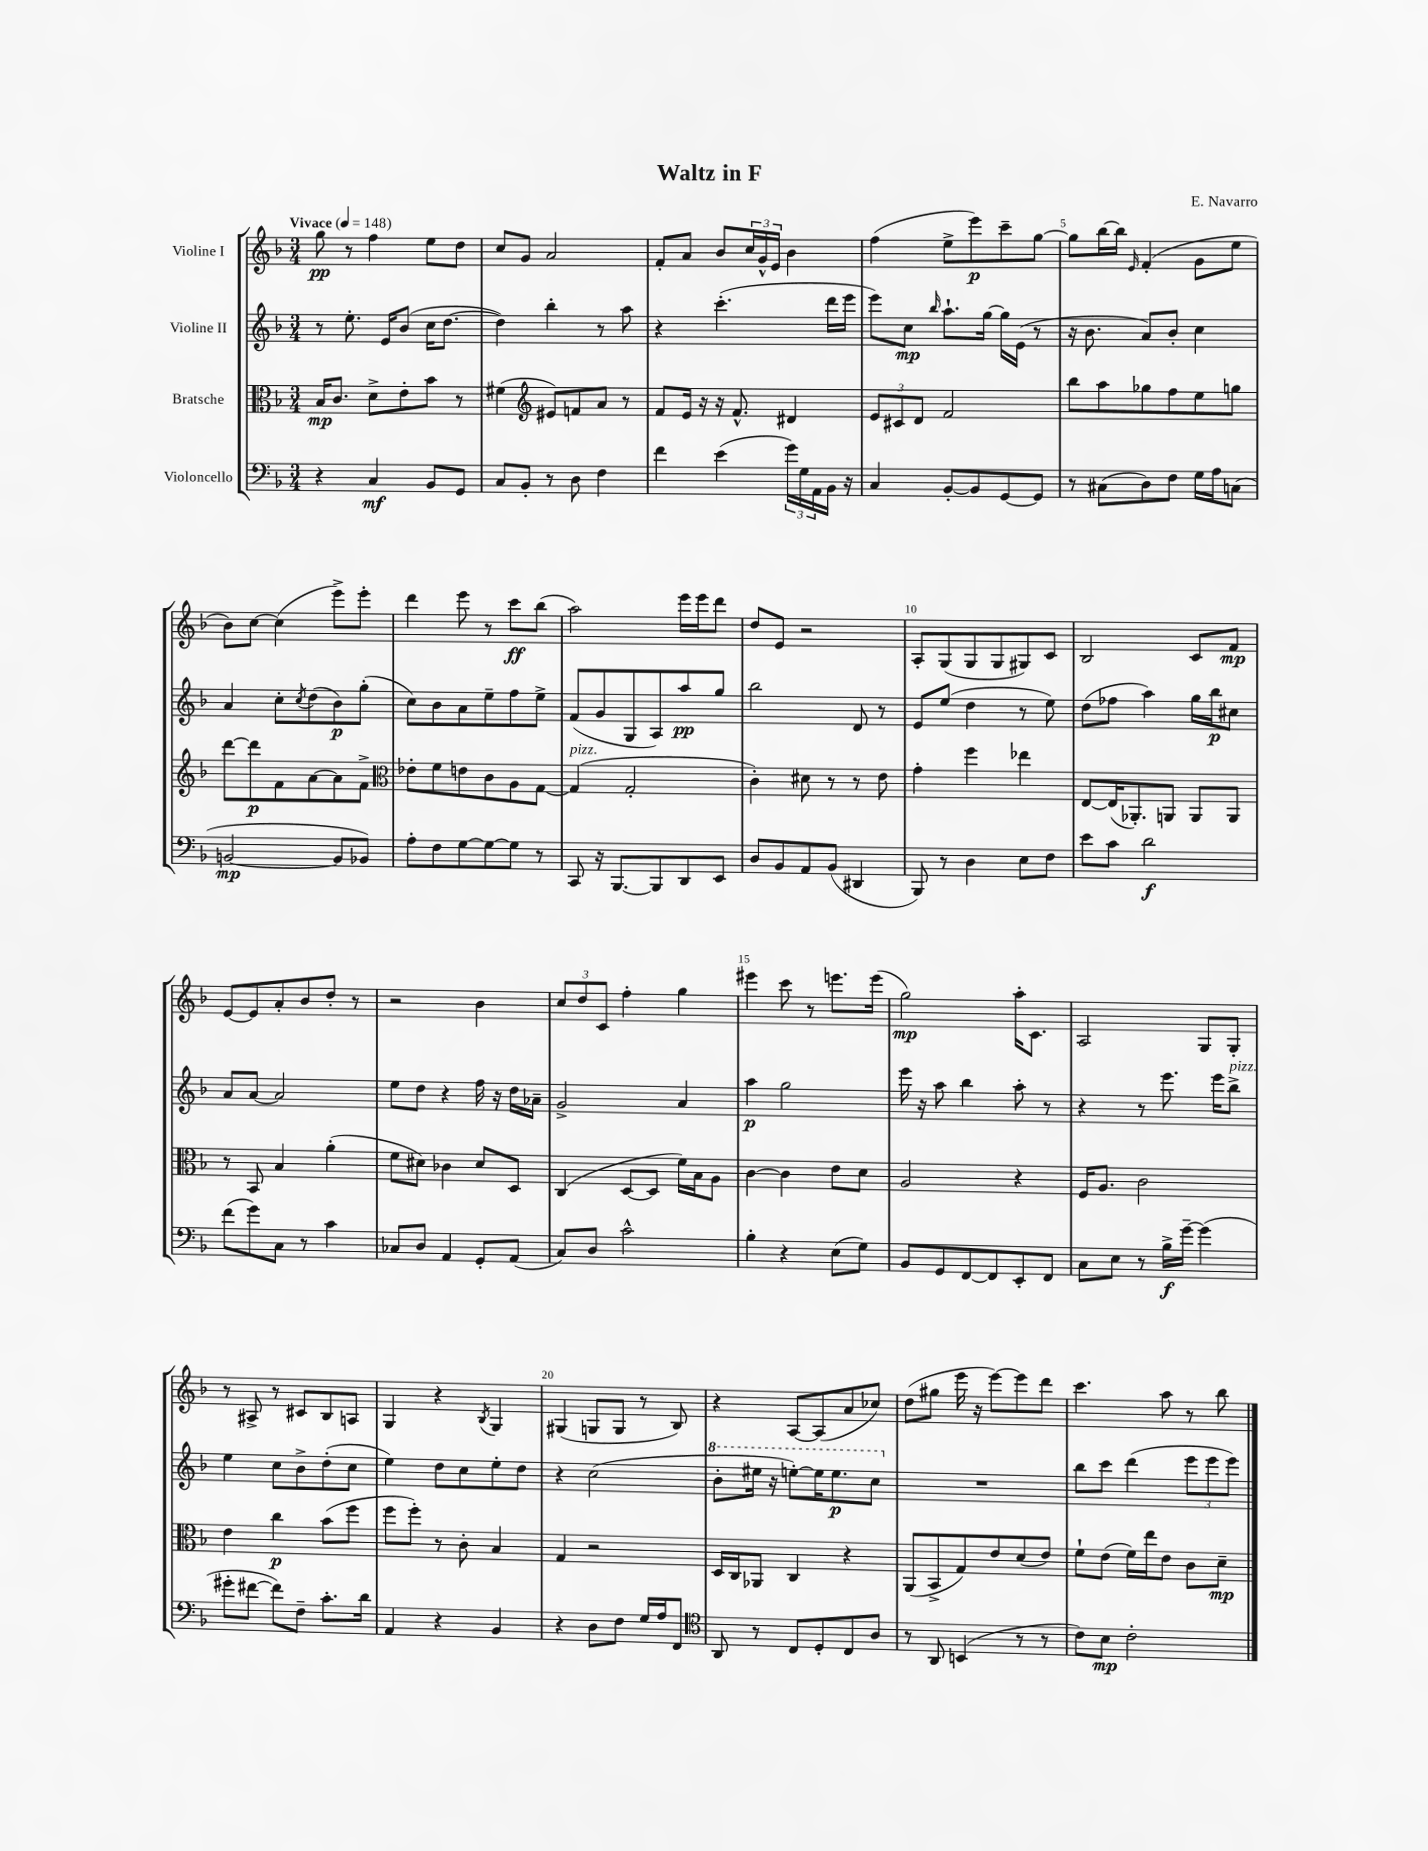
\header { title = "Waltz in F" composer = "E. Navarro" }
<<
\new StaffGroup <<
\new Staff = "s0" \with { instrumentName = "Violine I" } {
    \clef treble \key f \major \numericTimeSignature \time 3/4 \tempo "Vivace" 4 = 148
    g''8\pp r8 f''4 e''8 d''8 |
    c''8 g'8 a'2 |
    f'8-. a'8 bes'8 \tuplet 3/2 { c''16 g'16-^ e'16 } bes'4 |
    f''4( e''8-> e'''8\p) c'''8-- g''8~ |
    g''8 bes''16~ bes''16 \grace { e'16 } f'4-.( g'8 e''8 |
    bes'8) c''8~ c''4( e'''8->) e'''8-. |
    d'''4 e'''8 r8 c'''8\ff bes''8( |
    a''2) e'''16 e'''16 d'''8 |
    d''8 e'8 r2 |
    a8-. g8( g8 g8 gis8) c'8 |
    bes2 c'8 f'8\mp |
    e'8~ e'8 a'8-. bes'8 d''8-. r8 |
    r2 bes'4 |
    \tuplet 3/2 { c''8 d''8 c'8 } f''4-. g''4 |
    eis'''4 c'''8 r8 e'''8. e'''16( |
    g''2\mp) a''16-. c'8. |
    a2 g8 g8-. |
    r8 ais8-> r8 cis'8 bes8 a8 |
    g4 r4 \acciaccatura { bes8 } g4 |
    gis4( g8 g8 r8 bes8) |
    r4 a8~ a8( a'8 ces''8) |
    d''8( gis''8 e'''16 r16 e'''8~) e'''8 d'''8 |
    c'''4. a''8 r8 bes''8 \bar "|." |
}
\new Staff = "s1" \with { instrumentName = "Violine II" } {
    \clef treble \key f \major \numericTimeSignature \time 3/4
    r8 e''8.-. e'16 bes'8( c''16 d''8.~ |
    d''4) bes''4-. r8 a''8 |
    r4 c'''4.-.( d'''16 e'''16 |
    e'''8) c''8\mp \grace { bes''16 } a''8.-! g''16~ g''16 e'16( r8 |
    r16 bes'8. a'8) bes'8-. c''4 |
    a'4 c''8-. \acciaccatura { c''8 } d''8( bes'8\p) g''8-.( |
    c''8) bes'8 a'8 e''8-- f''8 e''8-> |
    f'8( g'8 g8 a8) a''8\pp g''8 |
    bes''2 d'8 r8 |
    e'8 e''8( d''4 r8 e''8) |
    d''8( fes''8 a''4) g''16 bes''16\p cis''8 |
    a'8 a'8~ a'2 |
    e''8 d''8 r4 f''16 r16 d''16 aes'16-- |
    g'2-> a'4 |
    a''4\p g''2 |
    e'''16 r16 a''8 bes''4 a''8-. r8 |
    r4 r8 e'''8. e'''16 bes''8->^\markup { \italic "pizz." } |
    e''4 c''8 bes'8-> d''8-.( c''8 |
    e''4) d''8 c''8 e''8-. d''8 |
    r4 c''2( |
    \ottava #1 bes''8-. eis'''16 r16 e'''8~-.) e'''16 e'''8.\p c'''8 \ottava #0 |
    R2. |
    bes''8 c'''8 d'''4( \tuplet 3/2 { e'''8 e'''8 e'''8) } \bar "|." |
}
\new Staff = "s2" \with { instrumentName = "Bratsche" } {
    \clef alto \key f \major \numericTimeSignature \time 3/4
    bes16\mp c'8. d'8-> e'8-. bes'8 r8 |
    fis'4( \clef treble eis'8) f'8 a'8 r8 |
    f'8 e'16 r16 r16 f'8.-^ dis'4 |
    \tuplet 3/2 { e'8 cis'8 d'8 } f'2 |
    bes''8 a''8 ges''8 f''8 e''8 g''8 |
    d'''8~ d'''8\p f'8 a'8~ a'8 f'8-> |
    \clef alto ees'8-. f'8 e'8 c'8 a8 g8~ |
    g4^\markup { \italic "pizz." }( g2-. |
    c'4-.) dis'8 r8 r8 e'8 |
    g'4-. f''4 ees''4 |
    e8~ e16( aes,8.-.) a,8 a,8 a,8 |
    r8 bes,8 bes4 a'4-.( |
    f'8 dis'8) ces'4 dis'8 d8 |
    c4( d8~ d8 f'16) bes16 a8 |
    c'4~ c'4 e'8 d'8 |
    a2 r4 |
    f16 a8. c'2 |
    e'4 c''4\p bes'8( f''8 |
    f''8 f''8-.) r8 c'8-. bes4 |
    g4 r2 |
    d16 c16 aes,8 c4 r4 |
    a,8( bes,8-> g8) e'8 d'8( e'8) |
    f'8-! e'8( f'16) e''16 e'8 c'8 d'8--\mp \bar "|." |
}
\new Staff = "s3" \with { instrumentName = "Violoncello" } {
    \clef bass \key f \major \numericTimeSignature \time 3/4
    r4 c4\mf bes,8 g,8 |
    c8 bes,8-. r8 d8 f4 |
    f'4 e'4( \tuplet 3/2 { g'16) g16 a,16 } bes,16 r16 |
    c4 bes,8~-. bes,8 g,8~ g,8 |
    r8 cis8( d8) f8 g16 a16 c8( |
    b,2~\mp b,8 bes,8) |
    a8-. f8 g8~ g8~ g8 r8 |
    c,8 r16 bes,,8.~ bes,,8 d,8 e,8 |
    d8 bes,8 a,8 bes,8( dis,4 |
    bes,,8) r8 d4 e8 f8 |
    e'8 c'8 d'2\f |
    f'8( g'8) c8 r8 c'4 |
    ces8 d8 a,4 g,8-. a,8( |
    c8) d8 c'2-^ |
    bes4-. r4 e8( g8) |
    bes,8 g,8 f,8~ f,8 e,8-. f,8 |
    c8 e8 r8 bes16->\f g'16~-- g'4( |
    gis'8-. fis'8~ fis'8) f8-- c'8.-. d'16 |
    a,4 r4 bes,4 |
    r4 d8 f8 g16 a16 f,8 |
    \clef tenor a,8 r8 c8 d8-. c8 a8 |
    r8 a,8 b,4( r8 r8 |
    c'8) bes8\mp c'2-. \bar "|." |
}
>>
>>
\layout { \context { \Score \override BarNumber.break-visibility = ##(#f #t #t) barNumberVisibility = #(every-nth-bar-number-visible 5) } }
